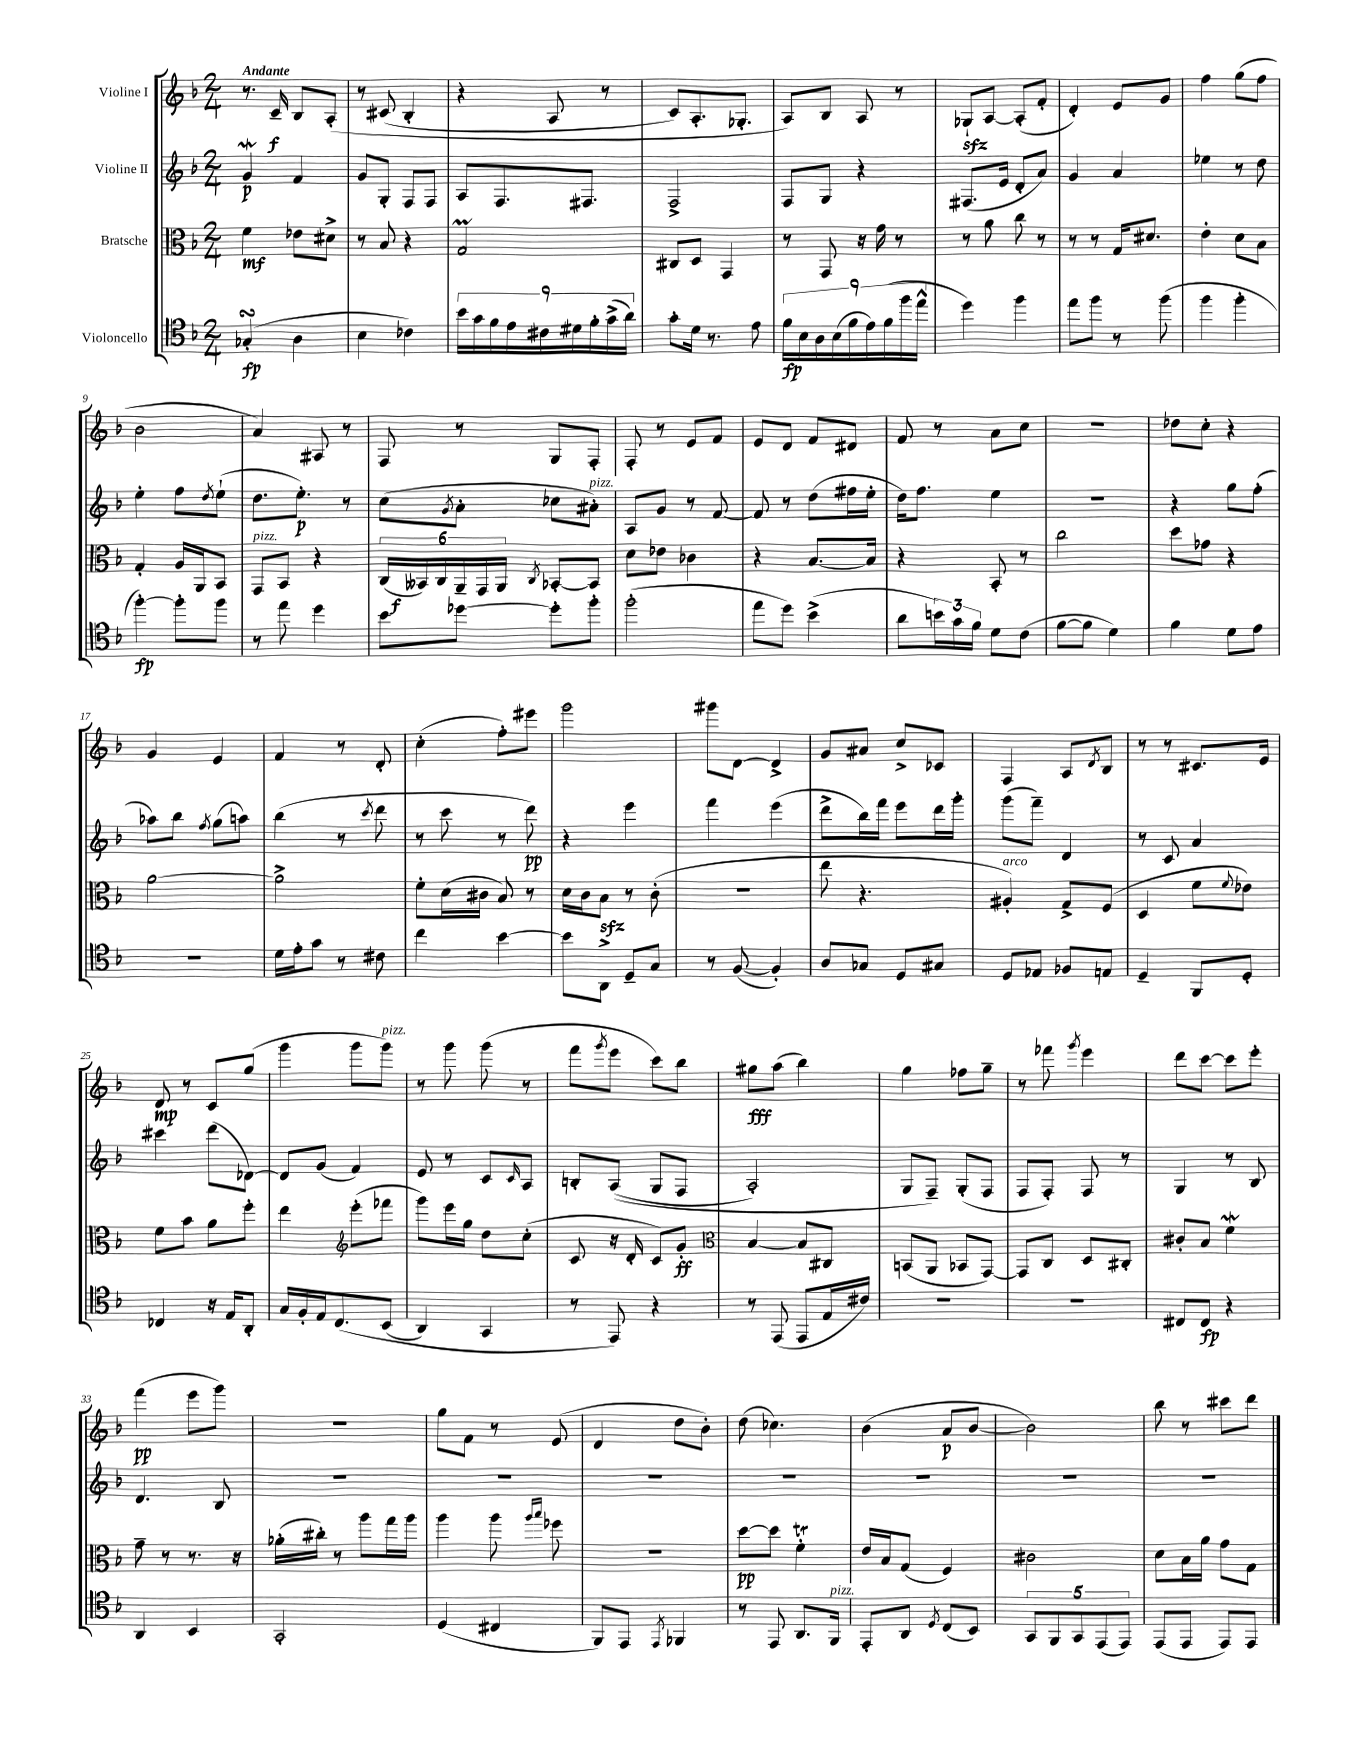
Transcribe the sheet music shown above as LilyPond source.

<<
\new StaffGroup <<
\new Staff = "s0" \with { instrumentName = "Violine I" } {
    \clef treble \key f \major \numericTimeSignature \time 2/4 \tempo "Andante"
    r8. c'16--\f bes8 a8-.\( |
    r8 cis'8( bes4-. |
    r4 a8 r8 |
    c'8) a8.-. ges8.-. |
    a8\) bes8 a8 r8 |
    ges8-!\sfz a8~ a8-.( f'8-. |
    d'4-.) e'8 g'8 |
    f''4 g''8( f''8 |
    bes'2 |
    a'4) ais8 r8 |
    f8 r8 g8 f8-. |
    f8-. r8 e'8 f'8 |
    e'8 d'8 f'8 dis'8 |
    f'8 r8 a'8 c''8 |
    r2 |
    des''8 c''8-. r4 |
    g'4 e'4 |
    f'4 r8 d'8-. |
    c''4-.( f''8-.) eis'''8 |
    g'''2 |
    gis'''8 d'8~ d'4-> |
    g'8 ais'8 c''8-> ces'8 |
    f4 a8 \acciaccatura { d'8 } bes8 |
    r8 r8 cis'8. e'16 |
    d'8\mp r8 c'8 g''8( |
    g'''4 g'''8 g'''8^\markup { \italic "pizz." }) |
    r8 g'''8 g'''8( r8 |
    f'''8 \acciaccatura { g'''8 } e'''8 c'''8) bes''8 |
    gis''8\fff a''8( bes''4) |
    g''4 fes''8 g''8-- |
    r8 fes'''8 \acciaccatura { g'''8 } e'''4 |
    d'''8 c'''8~ c'''8 e'''8-. |
    f'''4\pp( e'''8 g'''8) |
    r2 |
    g''8 f'8 r8 e'8( |
    d'4 d''8 bes'8-.) |
    d''8( ces''4.) |
    bes'4( a'8\p bes'8~ |
    bes'2) |
    bes''8 r8 cis'''8 d'''8 \bar "|." |
}
\new Staff = "s1" \with { instrumentName = "Violine II" } {
    \clef treble \key f \major \numericTimeSignature \time 2/4
    g'4\mordent\p f'4 |
    g'8 g8-. f8 f8 |
    a8 f8. fis8. |
    f2-> |
    f8 g8 r4 |
    fis8.( e'16 d'8-. a'8) |
    g'4 a'4 |
    ees''4 r8 d''8 |
    e''4-. f''8 \acciaccatura { d''8 } e''8-!( |
    d''8. e''8.-.\p) r8 |
    c''8( \acciaccatura { g'8 } a'8-. ces''8 ais'8-.^\markup { \italic "pizz." }) |
    a8 g'8 r8 f'8~ |
    f'8 r8 d''8( fis''16 e''16-. |
    d''16) f''8. e''4 |
    R2 |
    r4 g''8 f''8-.( |
    aes''8) bes''8 \acciaccatura { f''8 } g''8( a''8) |
    bes''4( r8 \acciaccatura { c'''8 } d'''8 |
    r8 c'''8 r8 d'''8\pp) |
    r4 e'''4 |
    f'''4 e'''4( |
    d'''8-> bes''16) f'''16 e'''8 d'''16 g'''16-. |
    g'''8( f'''8--) d'4 |
    r8 c'8 a'4 |
    cis'''4 d'''8( des'8~) |
    des'8 g'8( f'4) |
    e'8 r8 c'8 \grace { c'16 } a8 |
    b8-. a8(\( g8 f8 |
    a2-.) |
    g8 f8--\) g8-.( f8 |
    f8 f8-.) f8 r8 |
    g4 r8 bes8 |
    d'4. bes8 |
    R2 |
    R2 |
    R2 |
    R2 |
    R2 |
    R2 |
    R2 \bar "|." |
}
\new Staff = "s2" \with { instrumentName = "Bratsche" } {
    \clef alto \key f \major \numericTimeSignature \time 2/4
    f'4\mf ees'8 dis'8-> |
    r8 bes8 r4 |
    g2\prall |
    cis8 d8 g,4 |
    r8 g,8 r16 g'16 r8 |
    r8 a'8 c''8 r8 |
    r8 r8 g16 dis'8. |
    e'4-. d'8 bes8 |
    g4-. a16 a,16 bes,8 |
    g,8^\markup { \italic "pizz." } bes,8 r4 |
    \tuplet 6/4 { c16( beses,16\f) c16 a,16-- g,16 a,16 } \acciaccatura { c8 } bes,8~-. bes,8 |
    d'8 ees'8 ces'4 |
    r4 bes8.~ bes16 |
    r4 bes,8-. r8 |
    c''2 |
    d''8 ges'8 r4 |
    a'2~ |
    a'2-> |
    f'8-. d'16( cis'16 bes8) r8 |
    d'16 c'16 bes8\sfz r8 c'8-.( |
    r2 |
    e''8 r4. |
    ais4-.^\markup { \italic "arco" }) g8-> f8( |
    d4 f'8 \appoggiatura { f'8 } ees'8) |
    f'8 bes'8 a'8 f''8-. |
    e''4 \clef treble e'''8-.( fes'''8 |
    g'''8) e'''16 g''16 d''8 c''8-.( |
    c'8 r16 d'16-. c'8) g'8-.\ff |
    \clef alto bes4~ bes8 cis8 |
    b,8( a,8 bes,8 g,8~) |
    g,8 c8 d8 cis8-. |
    cis'8-. bes8 f'4\mordent |
    g'8-- r8 r8. r16 |
    aes'16-.( cis''16-.) r8 a''8 g''16 a''16 |
    a''4 a''8 \grace { a''16 bes''16 } fes''8 |
    r2 |
    d''8~\pp d''8 f'4-.\trill |
    e'16 bes16 g8( f4) |
    cis'2 |
    d'8 bes16 a'16 g'8 g8 \bar "|." |
}
\new Staff = "s3" \with { instrumentName = "Violoncello" } {
    \clef tenor \key f \major \numericTimeSignature \time 2/4
    ges4-.\turn\fp( a4 |
    bes4 ces'4) |
    \tuplet 9/8 { bes'16 g'16 f'16 e'16 cis'16 dis'16 f'16-. g'16->( a'16) } |
    g'8-. d'16 r8. e'8 |
    \tuplet 9/8 { f'16\fp bes16 a16 bes16( f'16 e'16) f'16( f''16 e''16-^ } |
    d''4) f''4 |
    e''8 f''8 r8 f''8( |
    f''4 f''4-. |
    f''4~-.\fp) f''8-. f''8 |
    r8 e''8 d''4 |
    bes'8 des''8~ des''8-. f''8-. |
    f''2-.( |
    e''8 d''8) bes'4->( |
    a'8 \tuplet 3/2 { b'16) g'16 f'16 } d'8 c'8( |
    f'8~ f'8 d'4) |
    f'4 d'8 e'8 |
    r2 |
    d'16 e'16-. g'8 r8 cis'8 |
    c''4 bes'4~ |
    bes'8 a,8-> d8-- g8 |
    r8 f8~( f4-.) |
    a8 ges8 d8 gis8 |
    d8 ees8 fes8 e8 |
    d4-- f,8 d8-. |
    ces4 r16 e16 a,8-. |
    g16 f16-. e16 c8.\( bes,8( |
    a,4) g,4 |
    r8 e,8\) r4 |
    r8 e,8( e,8 e16 cis'16) |
    r2 |
    R2 |
    cis8 cis8\fp r4 |
    a,4 bes,4 |
    g,2-. |
    d4( cis4 |
    f,8) e,8 \acciaccatura { e,8 } fes,4 |
    r8 e,8 a,8. f,16^\markup { \italic "pizz." } |
    e,8-. a,8 \acciaccatura { d8 } c8( bes,8) |
    \tuplet 5/4 { g,8 f,8 g,8 e,8( e,8) } |
    e,8( e,8 e,8) e,8 \bar "|." |
}
>>
>>
